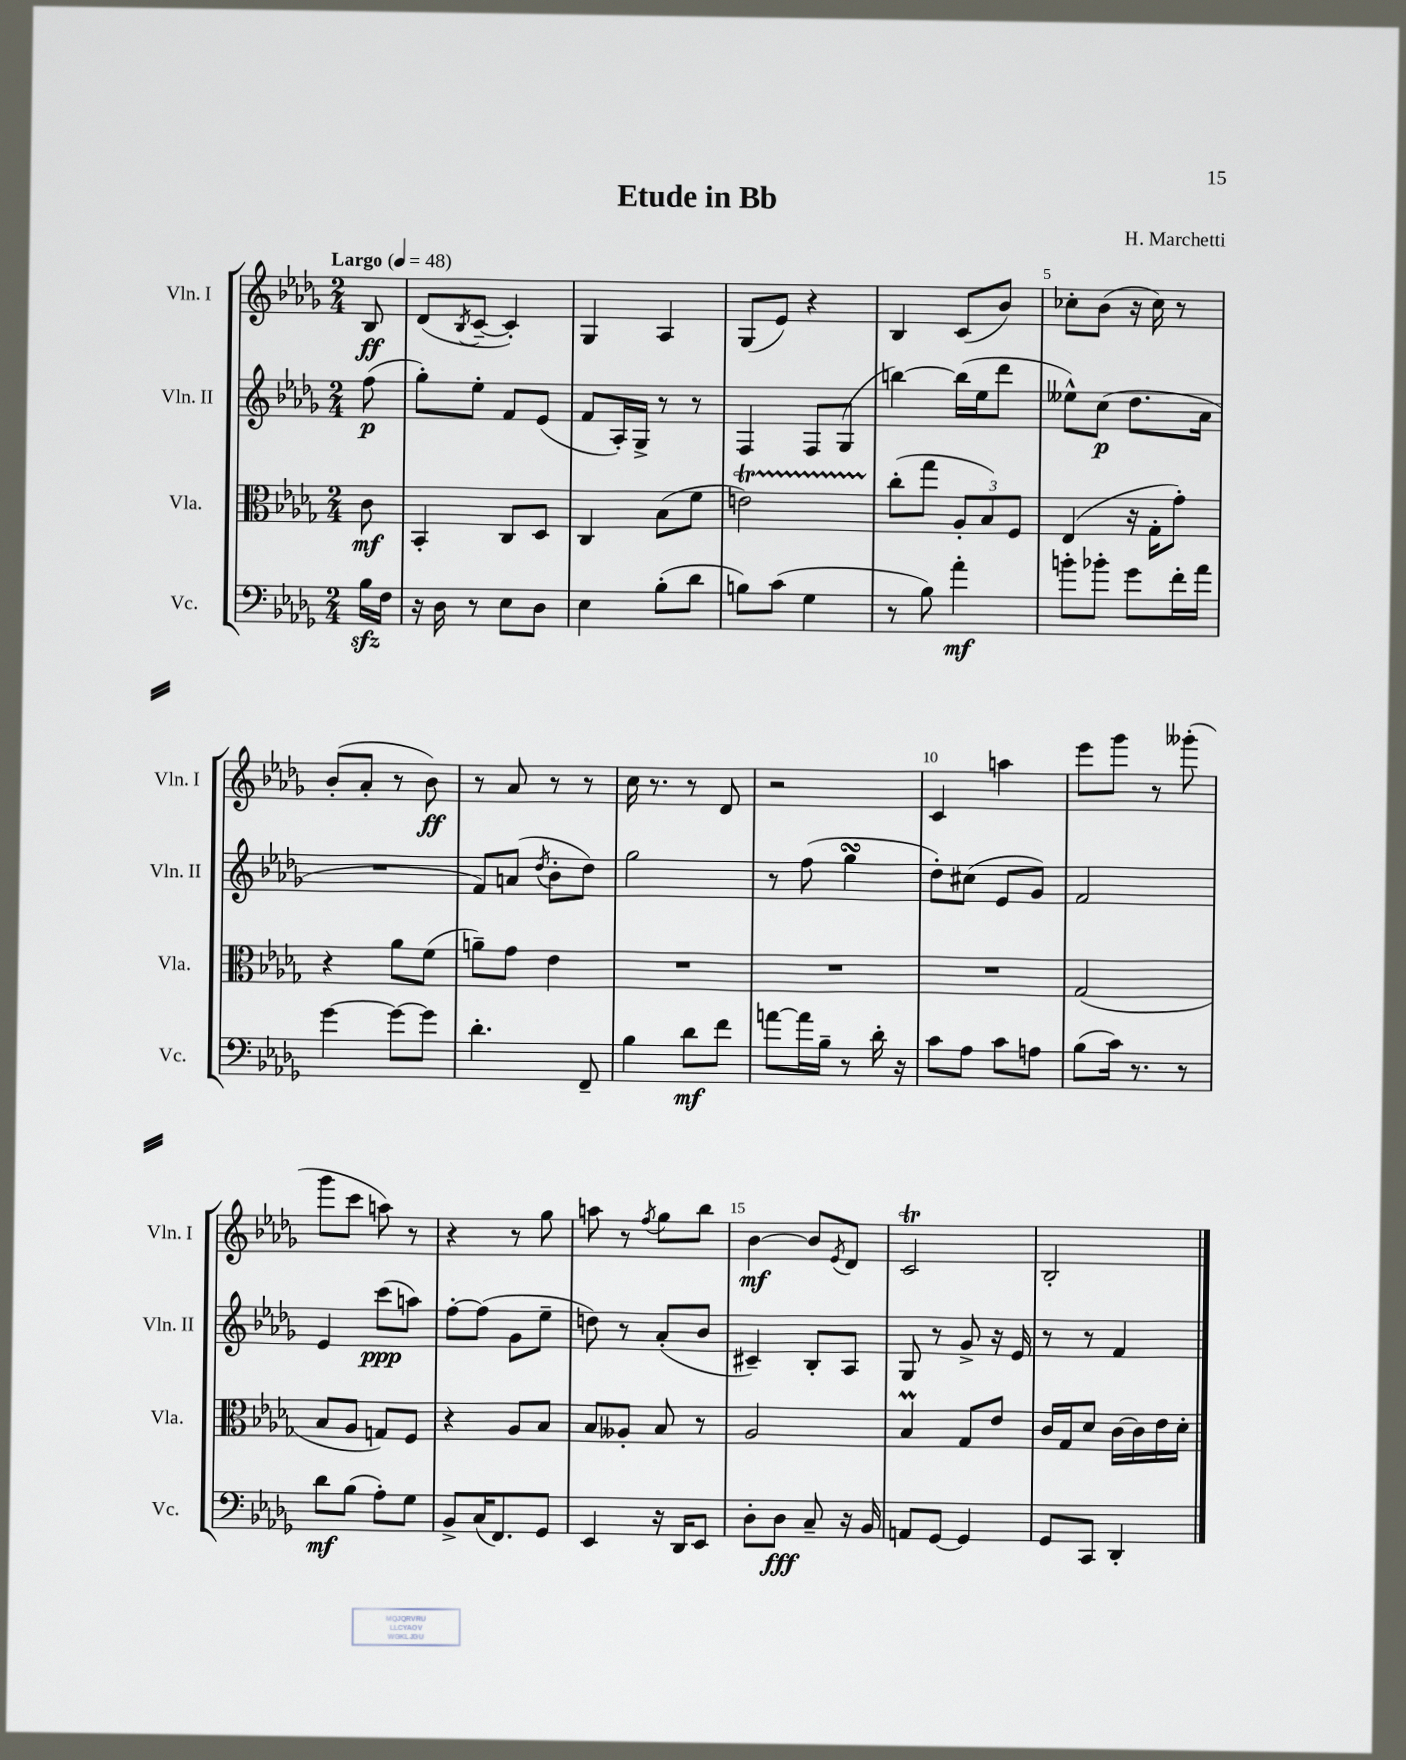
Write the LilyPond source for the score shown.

\header { title = "Etude in Bb" composer = "H. Marchetti" }
<<
\new StaffGroup <<
\new Staff = "s0" \with { instrumentName = "Vln. I" shortInstrumentName = "Vln. I" } {
    \clef treble \key des \major \numericTimeSignature \time 2/4 \partial 8 \tempo "Largo" 4 = 48
    bes8\ff |
    des'8( \acciaccatura { bes8 } c'8~-- c'4-.) |
    ges4 aes4 |
    ges8( ees'8) r4 |
    bes4 c'8( bes'8) |
    ces''8-. bes'8( r16 ces''16) r8 |
    bes'8-.( aes'8-. r8 bes'8\ff) |
    r8 aes'8 r8 r8 |
    c''16 r8. r8 des'8 |
    r2 |
    c'4 a''4 |
    ees'''8 ges'''8 r8 geses'''8-.( |
    ges'''8 c'''8 a''8) r8 |
    r4 r8 ges''8 |
    a''8 r8 \acciaccatura { f''8 } ges''8 bes''8 |
    bes'4~\mf bes'8 \acciaccatura { ees'8 } des'8 |
    c'2\trill |
    bes2-. \bar "|." |
}
\new Staff = "s1" \with { instrumentName = "Vln. II" shortInstrumentName = "Vln. II" } {
    \clef treble \key des \major \numericTimeSignature \time 2/4 \partial 8
    f''8\p( |
    ges''8-.) ees''8-. f'8 ees'8( |
    f'8 aes16-.) ges16-> r8 r8 |
    f4 f8 ges8( |
    b''4~) b''16( ees''16 des'''8 |
    eeses''8-^) c''8\p( des''8. aes'16 |
    R2 |
    f'8) a'8( \acciaccatura { des''8 } bes'8-. des''8) |
    ges''2 |
    r8 f''8( ges''4\turn |
    des''8-.) cis''8( ees'8 ges'8) |
    f'2 |
    ees'4 c'''8\ppp( a''8) |
    f''8~-. f''8( ges'8 ees''8-- |
    d''8) r8 aes'8-.( bes'8 |
    cis'4--) bes8-. aes8 |
    ges8 r8 ges'8-> r16 ees'16 |
    r8 r8 f'4 \bar "|." |
}
\new Staff = "s2" \with { instrumentName = "Vla." shortInstrumentName = "Vla." } {
    \clef alto \key des \major \numericTimeSignature \time 2/4 \partial 8
    c'8\mf |
    bes,4-. c8 des8 |
    c4 bes8( f'8 |
    e'2\startTrillSpan) |
    c''8-.\stopTrillSpan( ges''8 \tuplet 3/2 { aes8-. bes8) f8 } |
    ees4( r16 ges16-. ges'8-.) |
    r4 aes'8 f'8( |
    a'8--) ges'8 ees'4 |
    R2 |
    R2 |
    R2 |
    ges2( |
    bes8 aes8 g8) f8 |
    r4 aes8 bes8 |
    bes8 aeses8-. bes8 r8 |
    aes2 |
    bes4\prall ges8 ees'8 |
    c'16 ges16 des'8 c'16~ c'16 ees'16 des'16-. \bar "|." |
}
\new Staff = "s3" \with { instrumentName = "Vc." shortInstrumentName = "Vc." } {
    \clef bass \key des \major \numericTimeSignature \time 2/4 \partial 8
    bes16\sfz f16 |
    r16 des16 r8 ees8 des8 |
    ees4 bes8-.( des'8 |
    b8) c'8( ges4 |
    r8 bes8) aes'4-.\mf |
    b'8-. bes'8-. ges'8 f'16-. aes'16 |
    ges'4~ ges'8~ ges'8 |
    des'4.-. f,8-- |
    bes4 des'8\mf f'8 |
    a'8~ a'16 bes16-- r8 des'16-. r16 |
    c'8 aes8 c'8 a8 |
    bes8( c'16) r8. r8 |
    des'8\mf bes8( aes8-.) ges8 |
    bes,8-> c16( f,8.) ges,8 |
    ees,4 r16 des,16 ees,8 |
    des8-. des8\fff c8-- r16 bes,16 |
    a,8 ges,8~ ges,4 |
    ges,8 c,8 des,4-. \bar "|." |
}
>>
>>
\layout { \context { \Score \override BarNumber.break-visibility = ##(#f #t #t) barNumberVisibility = #(every-nth-bar-number-visible 5) } }
